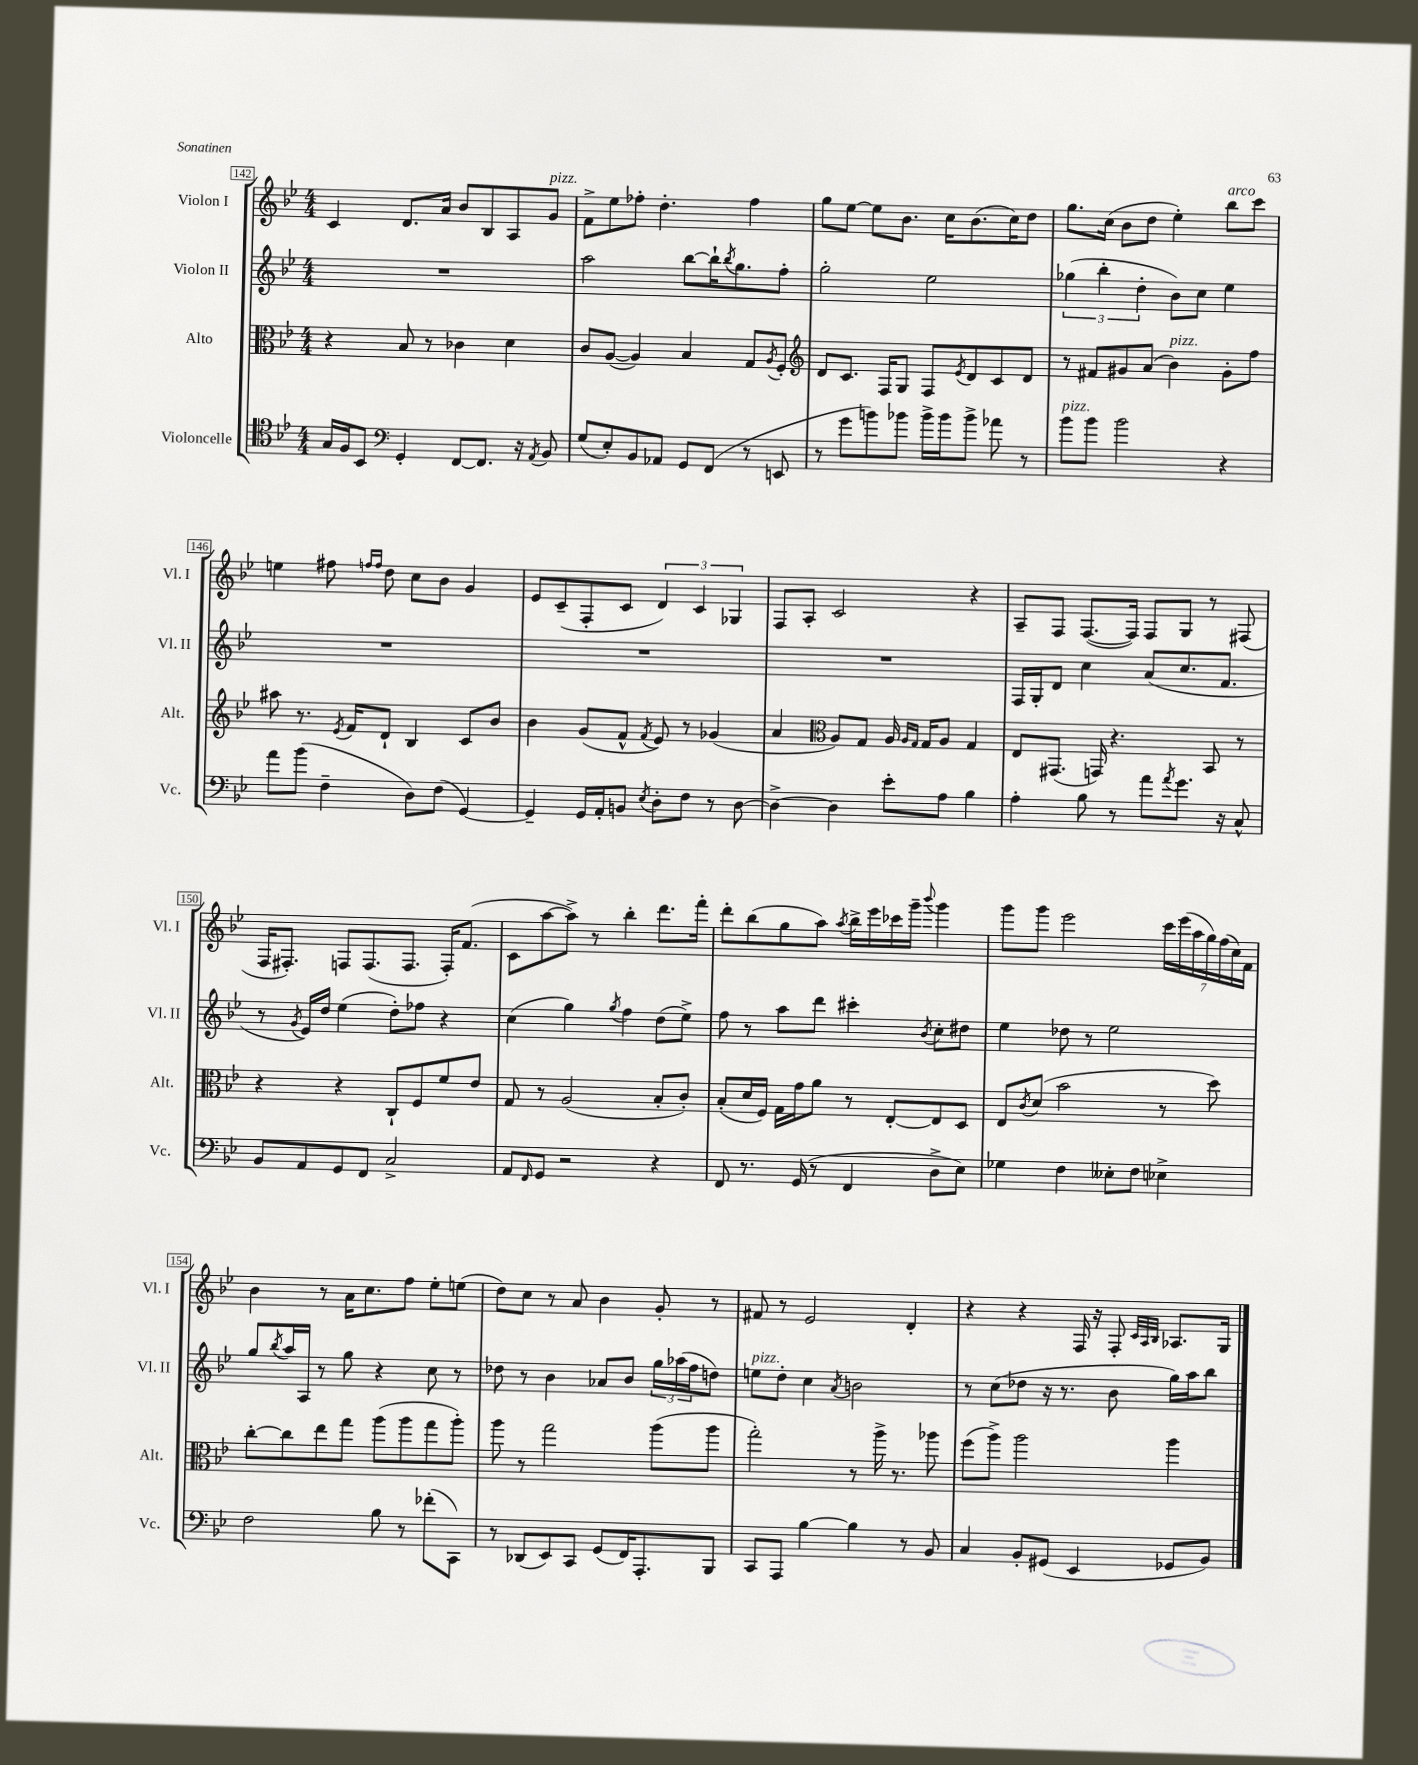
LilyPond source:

<<
\new StaffGroup <<
\new Staff = "s0" \with { instrumentName = "Violon I" shortInstrumentName = "Vl. I" } {
    \clef treble \key bes \major \numericTimeSignature \time 4/4
    c'4 d'8. a'16 bes'8 bes8 a8 g'8^\markup { \italic "pizz." } |
    f'8-> ees''8 fes''8-. d''4.-. fes''4 |
    g''8 ees''8~ ees''8 bes'8. c''16 bes'8.( c''16) d''8 |
    g''8. c''16( bes'8 d''8 ees''4-.) bes''8^\markup { \italic "arco" } c'''8 |
    e''4 fis''8 \grace { f''16 f''16 } d''8 c''8 bes'8 g'4 |
    ees'8 c'8--( f8-. c'8 \tuplet 3/2 { d'4) c'4 ges4 } |
    f8 a8-. c'2 r4 |
    a8-- f8 f8.~( f16) f8 g8 r8 fis8( |
    f16 fis8.-.) f8 f8.( f8. f16-.) f'8.( |
    c'8 a''8~ a''8->) r8 bes''4-. d'''8. f'''16-. |
    d'''8-. bes''8( g''8 a''8) \acciaccatura { a''8 } bes''16-> ees'''16 ces'''16 g'''16-- \appoggiatura { bes'''8 } g'''4 |
    g'''8 g'''8 ees'''2 \tuplet 7/4 { c'''16 ees'''16( a''16 g''16) f''16( c''16) f'16 } |
    bes'4 r8 a'16 c''8. f''8 ees''8-. e''8( |
    d''8) c''8 r8 a'8 bes'4 g'8-. r8 |
    fis'8 r8 ees'2 d'4-. |
    r4 r4 f16 r16 f8-. \grace { c'32 a32 bes32 } aes8. g16 \bar "|." |
}
\new Staff = "s1" \with { instrumentName = "Violon II" shortInstrumentName = "Vl. II" } {
    \clef treble \key bes \major \numericTimeSignature \time 4/4
    R1 |
    a''2 bes''8~ bes''16-! \acciaccatura { bes''8 } g''8. f''8-. |
    g''2-. ees''2 |
    \tuplet 3/2 { ges''4( bes''4-. d''4-. } bes'8) c''8 ees''4 |
    R1 |
    R1 |
    R1 |
    f16 g16-. d'8 c''4 a'8( c''8. f'8. |
    r8 \acciaccatura { g'8 } ees'16) d''16 ees''4( d''8-.) fes''8 r4 |
    c''4( g''4) \acciaccatura { g''8 } f''4 d''8( ees''8->) |
    f''8 r8 a''8 d'''8 cis'''4-. \acciaccatura { bes'8 } c''8-. dis''8 |
    ees''4 des''8 r8 ees''2 |
    g''8 \acciaccatura { bes''8 } a''16 a16 r8 g''8 r4 c''8 r8 |
    des''8 r8 bes'4 aes'8 bes'8 \tuplet 3/2 { g''16 aes''16( f''16 } d''8) |
    e''8^\markup { \italic "pizz." } d''8-. c''4 \acciaccatura { a'8 } b'2 |
    r8 c''8( des''8 r16 r8. bes'8 g''16) a''16 bes''8 \bar "|." |
}
\new Staff = "s2" \with { instrumentName = "Alto" shortInstrumentName = "Alt." } {
    \clef alto \key bes \major \numericTimeSignature \time 4/4
    r4 bes8 r8 ces'4 d'4 |
    c'8 a8~( a4) bes4 g8 \acciaccatura { a8 } f8-. |
    \clef treble d'8 c'8. f16 g8 f8 \acciaccatura { ees'8 } d'8 c'8 d'8 |
    r8 fis'8 gis'8 a'8( bes'4^\markup { \italic "pizz." }) gis'8-. f''8 |
    ais''8 r8. \acciaccatura { ees'8 } f'16 d'8-! bes4 c'8 bes'8 |
    bes'4 g'8( f'8-^ \acciaccatura { f'8 } ees'8) r8 ges'4( |
    a'4 \clef alto a8) g8 a16 \grace { a16 g16 } g16 a8 g4 |
    ees8 gis,8.( g,16) r4. bes,8 r8 |
    r4 r4 c8-! f8 f'8 ees'8 |
    g8 r8 a2( bes8-. c'8-.) |
    bes8-.( d'16 f16) g16 g'16 a'8 r8 ees8~-. ees8 d8 |
    ees8 \acciaccatura { c'8 } d'8( bes'2 r8 d''8) |
    c''8~-. c''8 ees''8 g''8 a''8( a''8 g''8 a''8-.) |
    a''8 r8 g''2 a''8( a''8 |
    g''2-.) r8 a''16-> r8. aes''8 |
    f''8( a''8->) a''2 a''4 \bar "|." |
}
\new Staff = "s3" \with { instrumentName = "Violoncelle" shortInstrumentName = "Vc." } {
    \clef tenor \key bes \major \numericTimeSignature \time 4/4
    g16 f16 bes,8 \clef bass g,4-. f,8~ f,8. r16 \acciaccatura { a,8 } bes,8 |
    g8( ees8-.) bes,8 aes,8 g,8 f,8( r8 e,8 |
    r8 g'8 b'8) bes'8 bes'16-> bes'16 bes'8-> aes'8 r8 |
    bes'8^\markup { \italic "pizz." } bes'8 bes'2 r4 |
    a'8 bes'8( f4-- d8) f8( g,4~) |
    g,4-- g,16 a,16-. b,8 \acciaccatura { ees8 } d8-. f8 r8 d8~ |
    d4~-> d4 ees'8-. a8 bes4 |
    a4-. bes8 r8 a'8 \acciaccatura { a'8 } g'8. r16 c8-^ |
    bes,8 a,8 g,8 f,8 c2-> |
    a,8 \grace { f,16 } g,8 r2 r4 |
    f,8 r8. g,16( r8 f,4 d8-> ees8) |
    ges4 f4 eeses8-. f8 ees4-> |
    f2 bes8 r8 fes'8-.( c,8) |
    r8 des,8( ees,8) c,8 g,8( f,16) a,,8.-. bes,,8 |
    c,8 a,,8 bes4~ bes4 r8 bes,8 |
    c4 bes,8-. gis,8( ees,4 ges,8 bes,8) \bar "|." |
}
>>
>>
\layout { \context { \Score currentBarNumber = #142 \override BarNumber.stencil = #(make-stencil-boxer 0.1 0.3 ly:text-interface::print) } }
